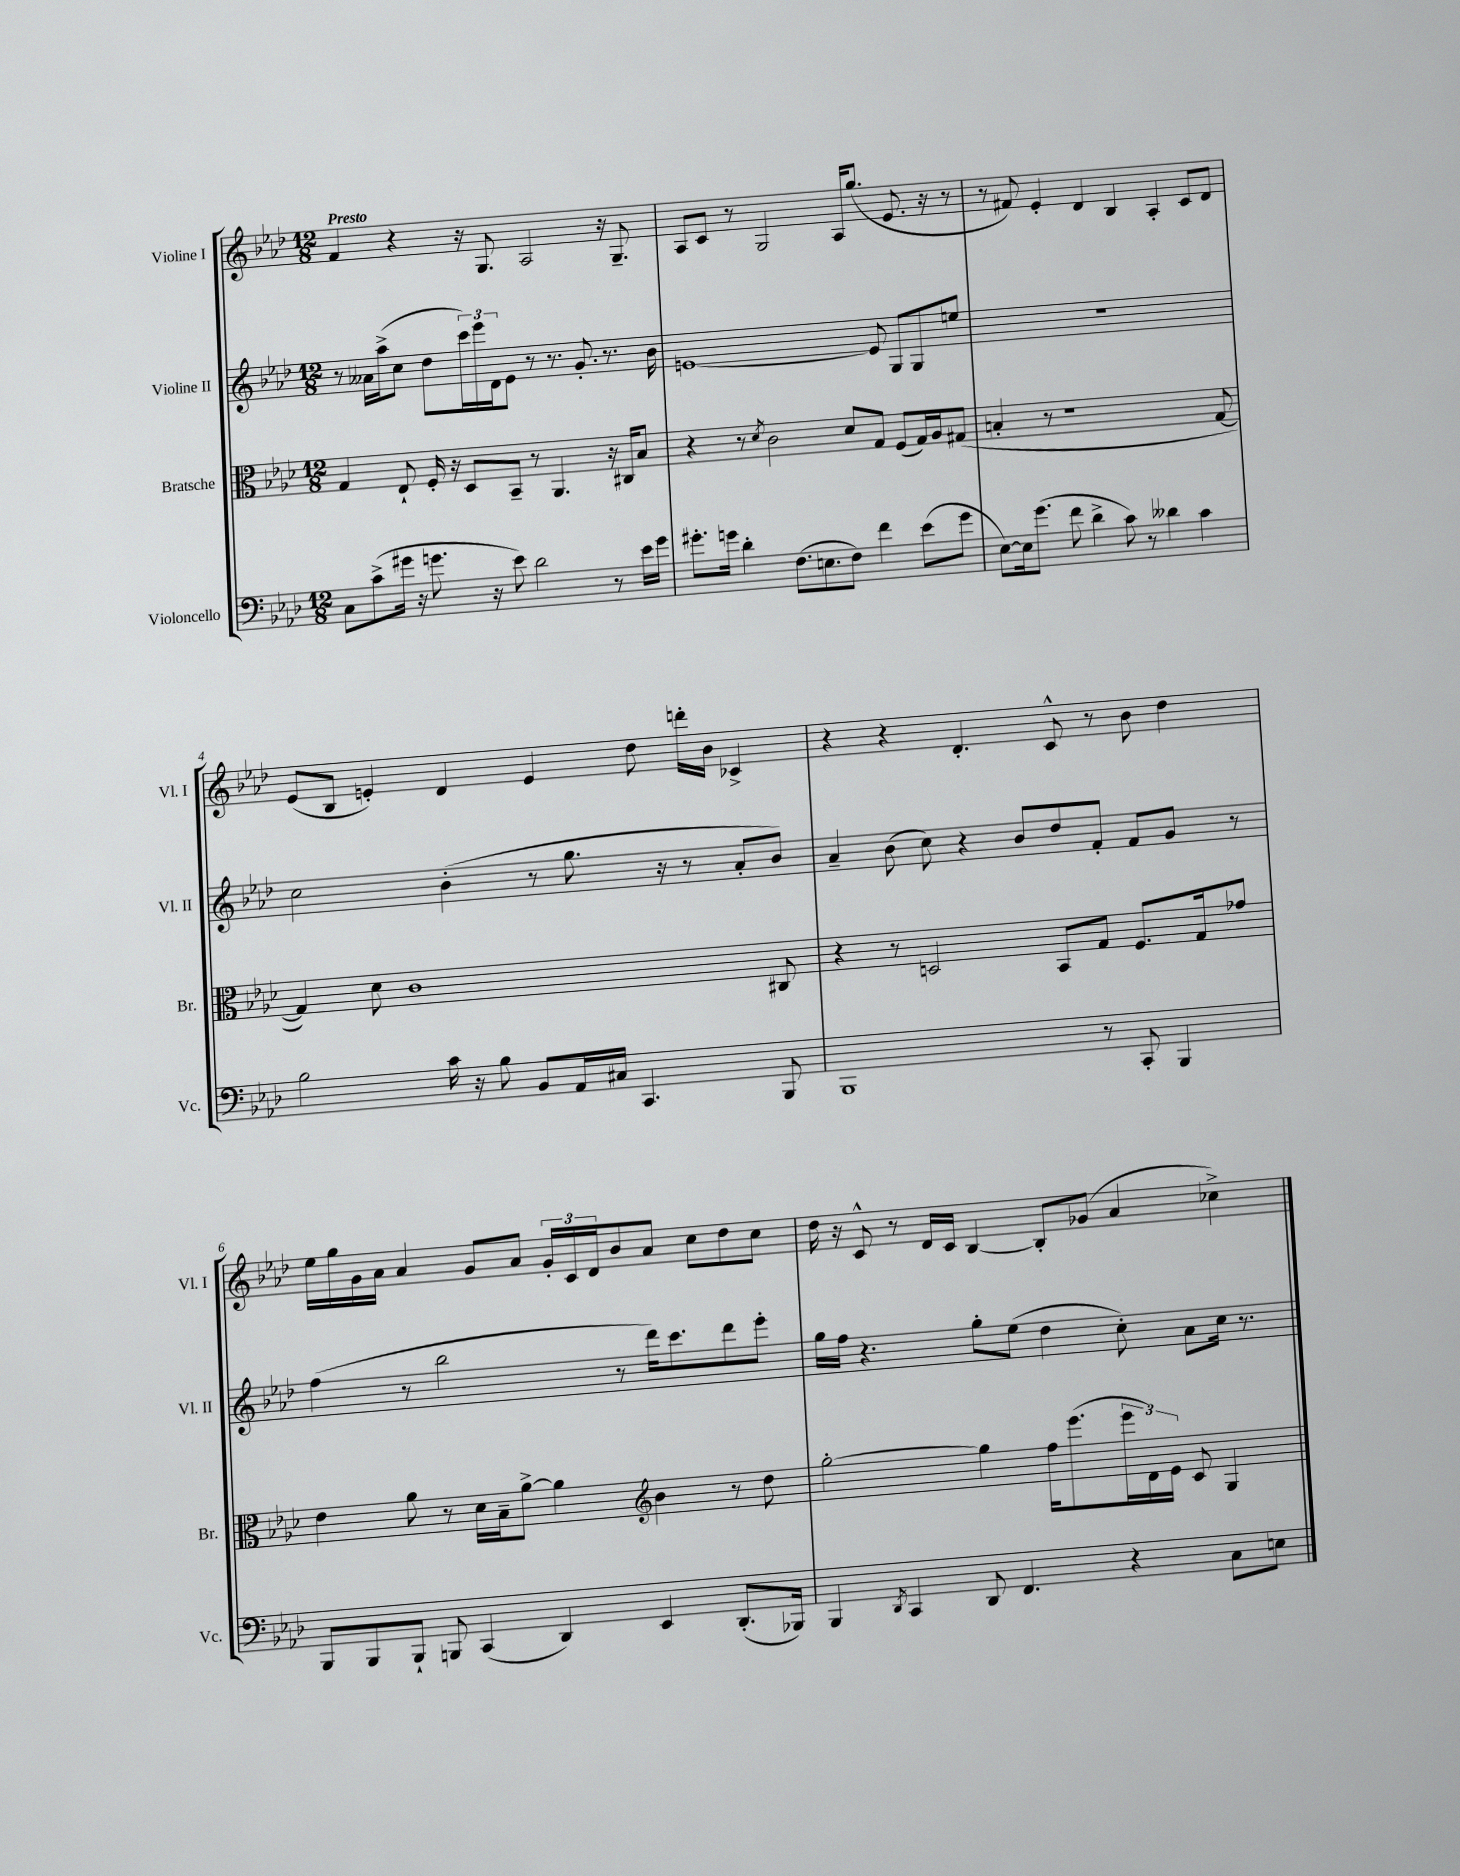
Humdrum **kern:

**kern	**kern	**kern	**kern
*part4	*part3	*part2	*part1
*staff4	*staff3	*staff2	*staff1
*I"Violoncello	*I"Bratsche	*I"Violine II	*I"Violine I
*I'Vc.	*I'Br.	*I'Vl. II	*I'Vl. I
*clefF4	*clefC3	*clefG2	*clefG2
*k[b-e-a-d-]	*k[b-e-a-d-]	*k[b-e-a-d-]	*k[b-e-a-d-]
*M12/8	*M12/8	*M12/8	*M12/8
=1	=1	=1	=1
!	!	!	!LO:TX:a:B:t=Presto
8C\L	4G/	8r	4f/
(8c^\	.	16a--X\LL	.
.	.	(16aa-^\J	.
16g#X\Jk	8E-`/	8cc\J	4r
16r	.	.	.
8.gn\	16F'/	8dd-\L	.
.	16r	.	.
.	8D-/L	24ccc\L)	16r
.	.	24eee-\	.
16r	.	.	8.G/
.	.	24d-\J	.
8e-\)	8BB-~/J	8e-\J	.
2d-\	8r	8r	2A-/
.	4.AA-/	8.r	.
.	.	8.g'/	.
8r	16r	8.r	16r
.	16C#X/KL	.	8.G~/
16e-\LL	8B-/J	.	.
16g\JJ	.	16b-\	.
=2	=2	=2	=2
8.g#X'\L	4r	[1en	8A-/L
.	.	.	8c/J
16gn\Jk	.	.	.
4d-'\	8r	.	8r
.	8qd-/	.	.
.	2c\	.	2G/
(8.F\L	.	.	.
8.En\	.	.	.
8F\J)	8d-/L	.	16A-/KL
.	.	.	(8.gg/J
4f\	8G/J	8e/]	.
.	(8F/L	8G/L	8.e-/
(8e-\L	16G/L)	8G/	.
.	16A-/J	.	16r
8g\J	(8G#X/J	8een/J	8r
=3	=3	=3	=3
[8E-\L)	4Bn'/	1.r	8r
16E-\k]	.	.	8f#X/)
(8.g\J	.	.	.
.	8r	.	4e-'/
8f\	1r	.	.
4d-^\	.	.	4d-/
8c\)	.	.	4B-/
8r	.	.	.
4d--X\	.	.	4A-'/
4c\	.	.	8c/L
.	[8G/	.	8d-/J
!!LO:LB:g=z
=4	=4	=4	=4
2B-\	4G/])	2cc\	(8e-/L
.	.	.	8B-/J
.	8d-\	.	4en'/)
.	1c	.	.
16c\	.	(4b-'\	4d-/
16r	.	.	.
8B-\	.	.	.
8BB-/L	.	8r	4e/
16AA-/L	.	8.gg\	.
16C#X/JJ	.	.	.
4.CC/	.	.	8dd-\
.	.	16r	.
.	.	8r	16dddn'\LL
.	.	.	16b-\JJ
.	.	8a-'/L	4c-X^/
8BBB-/	8C#X/	8b-/J)	.
=5	=5	=5	=5
1BBB-	4r	4a-~/	4r
.	8r	(8b-\	4r
.	2Dn/	8cc\)	.
.	.	4r	4.d-'/
.	.	8b-/L	.
.	8BB-/L	8dd-/	8c^^/
8r	8G/J	8f'/J	8r
8CC'/	8.F/L	8f/L	8b-\
4BBB-/	.	8g/J	4dd-\
.	16G/k	.	.
.	8g-X/J	8r	.
!!LO:LB:g=z
=6	=6	=6	=6
8BBB-/L	4e-\	(4ff\	16ee-\LL
.	.	.	16gg\
8BBB-/	.	.	16g\
.	.	.	16a-\JJ
8BBB-`/J	8a-\	8r	4a-/
8BBBn/	8r	2bb-\	.
(4CC/	16d-\LL	.	8g/L
.	16B-~\J	.	.
.	[8a-^\J	.	8a-/J
4DD-/)	4a-\]	.	24g'/LL
.	.	.	24c/
.	.	.	24d-/J
.	.	8r	8b-/
*	*clefG2	*	*
4EE-/	4b-\	16ddd-\KL)	8a-/J
.	.	8.ccc\	.
.	.	.	8cc\L
(8.DD-'/L	8r	8ddd-\	8dd-\
.	8dd-\	8eee-'\J	8cc\J
16BBB-X/Jk)	.	.	.
=7	=7	=7	=7
4BBB-/	[2gg'\	16gg\LL	16dd-\
.	.	16ff\JJ	16r
.	.	4.r	8c^^/
8qDD-/	.	.	.
4CC/	.	.	8r
.	.	.	16d-/LL
.	.	.	16c/JJ
8DD-/	4gg\]	8gg'\L	[4B-/
4.FF/	.	(8ee-\J	.
.	16ff\KL	4dd-\	8B-'/L]
.	(8.eee-\	.	.
.	.	.	(8g-X/J
4r	24eee-\L	8cc'\)	4a-/
.	24d-\)	.	.
.	24e-\JJ	.	.
.	8c/	8a-\L	.
8C\L	4G/	16cc\Jk	4cc-X^\)
.	.	8.r	.
8En\J	.	.	.
==	==	==	==
*-	*-	*-	*-
